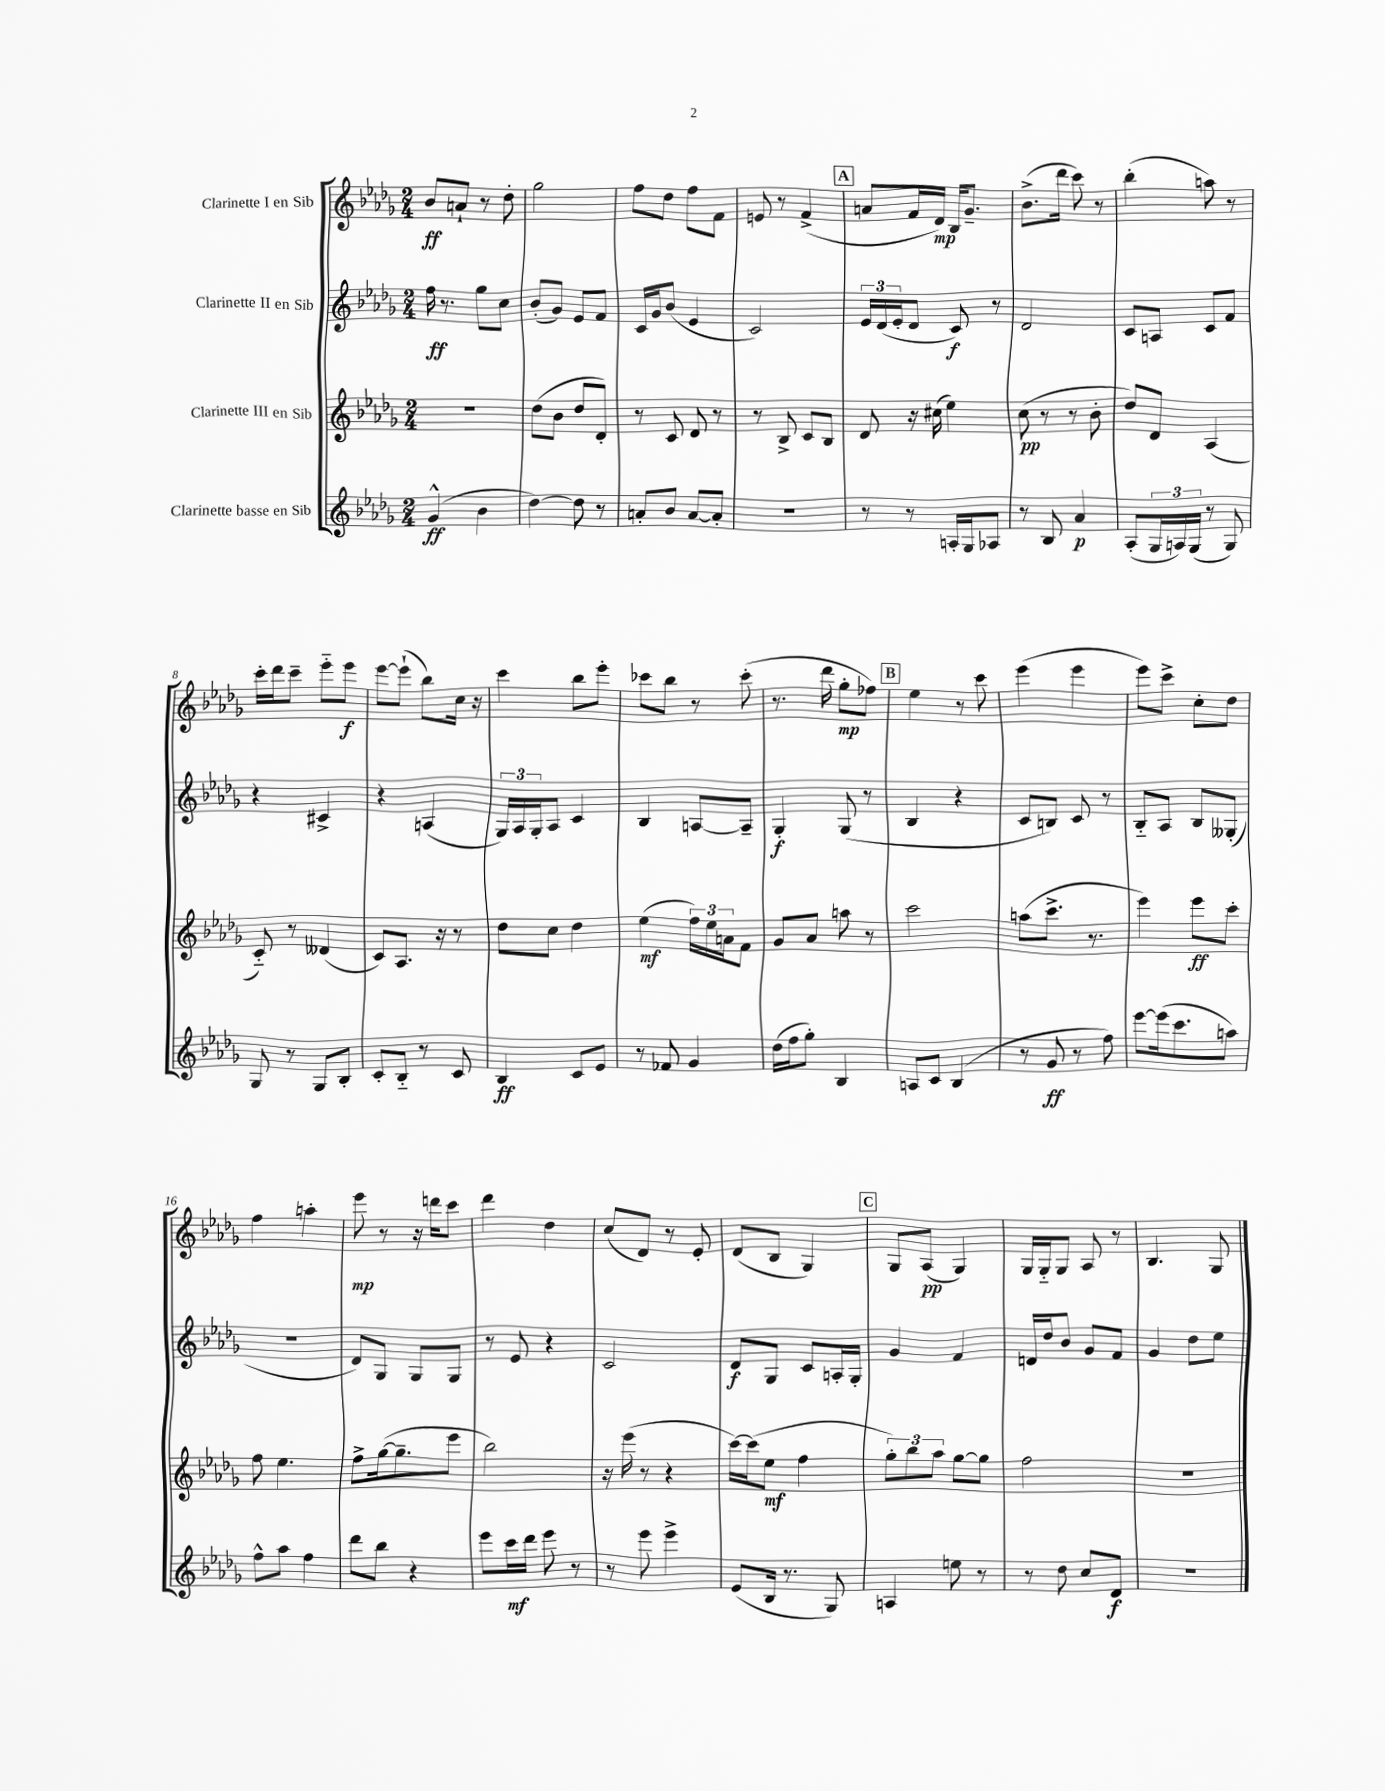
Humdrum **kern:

**kern	**dynam	**kern	**dynam	**kern	**dynam	**kern	**dynam
*part4	*part4	*part3	*part3	*part2	*part2	*part1	*part1
*staff4	*staff4	*staff3	*staff3	*staff2	*staff2	*staff1	*staff1
*I"Clarinette basse en Sib	*	*I"Clarinette III en Sib	*	*I"Clarinette II en Sib	*	*I"Clarinette I en Sib	*
*clefG2	*	*clefG2	*	*clefG2	*	*clefG2	*
*k[b-e-a-d-g-]	*	*k[b-e-a-d-g-]	*	*k[b-e-a-d-g-]	*	*k[b-e-a-d-g-]	*
*M2/4	*	*M2/4	*	*M2/4	*	*M2/4	*
=1	=1	=1	=1	=1	=1	=1	=1
(4g-^^/	ff	2r	.	16ff\	ff	8b-/L	ff
.	.	.	.	8.r	.	.	.
.	.	.	.	.	.	8an`/J	.
4b-\	.	.	.	8gg-\L	.	8r	.
.	.	.	.	8cc\J	.	8dd-'\	.
=2	=2	=2	=2	=2	=2	=2	=2
[4dd-\)	.	(8dd-\L	.	(8b-'/L	.	2gg-\	.
.	.	8b-\J	.	8g-/J)	.	.	.
8dd-\]	.	8dd-/L	.	8e-/L	.	.	.
8r	.	8d-'/J)	.	8f/J	.	.	.
=3	=3	=3	=3	=3	=3	=3	=3
8an'/L	.	8r	.	16c/LL	.	8ff\L	.
.	.	.	.	16g-/J	.	.	.
8b-/J	.	8c/	.	(8b-/J	.	8dd-\J	.
[8a/L	.	8d-/	.	4e-/	.	8ff\L	.
8a'/J]	.	8r	.	.	.	8f\J	.
=4	=4	=4	=4	=4	=4	=4	=4
2r	.	8r	.	2c/)	.	8en/	.
.	.	8B-^/	.	.	.	8r	.
.	.	8c/L	.	.	.	(4f^/	.
.	.	8B-/J	.	.	.	.	.
!!LO:REH:place=s1:t=A
=5	=5	=5	=5	=5	=5	=5	=5
8r	.	8d-/	.	24e-/LL	.	8an/L	.
.	.	.	.	(24d-/	.	.	.
.	.	.	.	24e-'/J	.	.	.
8r	.	16r	.	8d-/J	.	16f/L	.
.	.	(16cc#X\	.	.	.	16d-/JJ)	mp
16An'/LL	.	4ee-\)	.	8c/)	f	16B-/KL	.
16G-/J	.	.	.	.	.	8.g-~/J	.
8A-X/J	.	.	.	8r	.	.	.
=6	=6	=6	=6	=6	=6	=6	=6
8r	.	(8cc\	pp	2d-/	.	(8.b-^\L	.
8B-/	.	8r	.	.	.	.	.
.	.	.	.	.	.	16ddd-\Jk	.
4a-/	p	8r	.	.	.	8ccc\)	.
.	.	8b-'\	.	.	.	8r	.
=7	=7	=7	=7	=7	=7	=7	=7
(8A-'/L	.	8dd-/L)	.	8c/L	.	(4bb-'\	.
24G-/L	.	8d-/J	.	8An/J	.	.	.
24An/)	.	.	.	.	.	.	.
(24G-/JJ	.	.	.	.	.	.	.
8r	.	(4A-/	.	8c/L	.	8aan\)	.
8G-/)	.	.	.	8f/J	.	8r	.
!!LO:LB:g=z
=8	=8	=8	=8	=8	=8	=8	=8
8G-/	.	8c/)	.	4r	.	16ccc'\LL	.
.	.	.	.	.	.	16ddd-\J	.
8r	.	8r	.	.	.	8ccc~\J	.
8G-/L	.	(4d--X/	.	4c#X^/	.	8eee-\L	.
8B-'/J	.	.	.	.	.	8eee-\J	f
=9	=9	=9	=9	=9	=9	=9	=9
8c'/L	.	8c/L)	.	4r	.	[8eee-\L	.
8B-/J	.	8.A-/J	.	.	.	(8eee-`\J]	.
8r	.	.	.	(4An/	.	8bb-\L)	.
.	.	16r	.	.	.	.	.
8c/	.	8r	.	.	.	16cc\Jk	.
.	.	.	.	.	.	16r	.
=10	=10	=10	=10	=10	=10	=10	=10
4B-/	ff	8dd-\L	.	24G-/LL)	.	4ccc\	.
.	.	.	.	24A-/	.	.	.
.	.	.	.	24G-'/J	.	.	.
.	.	8cc\J	.	8A-/J	.	.	.
8c/L	.	4dd-\	.	4c/	.	8bb-\L	.
8e-/J	.	.	.	.	.	8eee-'\J	.
=11	=11	=11	=11	=11	=11	=11	=11
8r	.	(4ee-\	mf	4B-/	.	8ccc-X\L	.
8f-X/	.	.	.	.	.	8bb-\J	.
4g-/	.	24ff\LL)	.	[8An/L	.	8r	.
.	.	24ee-\	.	.	.	.	.
.	.	24an\J	.	.	.	.	.
.	.	8f\J	.	8A~/J]	.	(8ccc-'\	.
=12	=12	=12	=12	=12	=12	=12	=12
(16dd-\LL	.	8g-/L	.	4G-'/	f	8.r	.
16ff\J	.	.	.	.	.	.	.
8gg-'\J)	.	8a-/J	.	.	.	.	.
.	.	.	.	.	.	16ddd-\	.
4B-/	.	8aan\	.	(8G-/	.	8gg-'\L	mp
.	.	8r	.	8r	.	8ff-X\J)	.
!!LO:REH:place=s1:t=B
=13	=13	=13	=13	=13	=13	=13	=13
8An/L	.	2ccc\	.	4B-/	.	4ee-\	.
8c/J	.	.	.	.	.	.	.
(4B-/	.	.	.	4r	.	8r	.
.	.	.	.	.	.	8ccc\	.
=14	=14	=14	=14	=14	=14	=14	=14
8r	.	(8aan\L	.	8c/L	.	(4eee-\	.
8g-/	ff	8.ccc^\J	.	8Bn/J)	.	.	.
8r	.	.	.	8c/	.	4eee-\	.
.	.	8.r	.	.	.	.	.
8ff\)	.	.	.	8r	.	.	.
=15	=15	=15	=15	=15	=15	=15	=15
[8eee-\L	.	4eee-\)	.	8B-/L	.	8eee-\L)	.
(16eee-\k]	.	.	.	8A-/J	.	8ccc^\J	.
8.ccc\	.	.	.	.	.	.	.
.	.	8eee-\L	ff	8B-/L	.	8cc'\L	.
8aan\J)	.	8ccc'\J	.	(8G--X'/J	.	8dd-\J	.
!!LO:LB:g=z
=16	=16	=16	=16	=16	=16	=16	=16
8ff^^\L	.	8ff\	.	2r	.	4ff\	.
8aa-\J	.	4.ee-\	.	.	.	.	.
4ff\	.	.	.	.	.	4aan'\	.
=17	=17	=17	=17	=17	=17	=17	=17
8ddd-\L	.	8ff^\L	.	8d-/L)	.	8eee-\	mp
8bb-\J	.	([16gg-\k	.	8G-/J	.	8r	.
.	.	8.gg-~\]	.	.	.	.	.
4r	.	.	.	8G-/L	.	16r	.
.	.	.	.	.	.	16dddn\KL	.
.	.	8eee-\J	.	8G-/J	.	8ccc\J	.
=18	=18	=18	=18	=18	=18	=18	=18
8eee-\L	.	2bb-\)	.	8r	.	4ddd-\	.
16ccc\L	mf	.	.	8e-/	.	.	.
16ddd-\JJ	.	.	.	.	.	.	.
8eee-\	.	.	.	4r	.	4dd-\	.
8r	.	.	.	.	.	.	.
=19	=19	=19	=19	=19	=19	=19	=19
8r	.	16r	.	2c/	.	(8cc/L	.
.	.	(16eee-\	.	.	.	.	.
8eee-\	.	8r	.	.	.	8d-/J)	.
4eee-^\	.	4r	.	.	.	8r	.
.	.	.	.	.	.	8e-'/	.
=20	=20	=20	=20	=20	=20	=20	=20
(8e-/L	.	[16ccc\LL)	.	8d-/L	f	(8d-/L	.
.	.	(16ccc\J]	.	.	.	.	.
16B-/Jk	.	8ee-\J	mf	8G-/J	.	8B-/J	.
8.r	.	.	.	.	.	.	.
.	.	4ff\	.	8c/L	.	4G-/)	.
8G-/)	.	.	.	16An'/L	.	.	.
.	.	.	.	16G-'/JJ	.	.	.
!!LO:REH:place=s1:t=C
=21	=21	=21	=21	=21	=21	=21	=21
4An/	.	12gg-'\L)	.	4g-/	.	8G-/L	.
.	.	12bb-\	.	.	.	.	.
.	.	.	.	.	.	(8A-/J	pp
.	.	12aa-\J	.	.	.	.	.
8een\	.	[8gg-\L	.	4f/	.	4G-/)	.
8r	.	8gg-\J]	.	.	.	.	.
=22	=22	=22	=22	=22	=22	=22	=22
8r	.	2ff\	.	16dn/LL	.	16G-/LL	.
.	.	.	.	16dd-/J	.	16G-/J	.
8dd-\	.	.	.	8b-/J	.	8G-/J	.
8cc/L	.	.	.	8g-/L	.	8A-/	.
8d-/J	f	.	.	8f/J	.	8r	.
=23	=23	=23	=23	=23	=23	=23	=23
2r	.	2r	.	4g-/	.	4.B-/	.
.	.	.	.	8dd-\L	.	.	.
.	.	.	.	8ee-\J	.	8G-/	.
==	==	==	==	==	==	==	==
*-	*-	*-	*-	*-	*-	*-	*-
